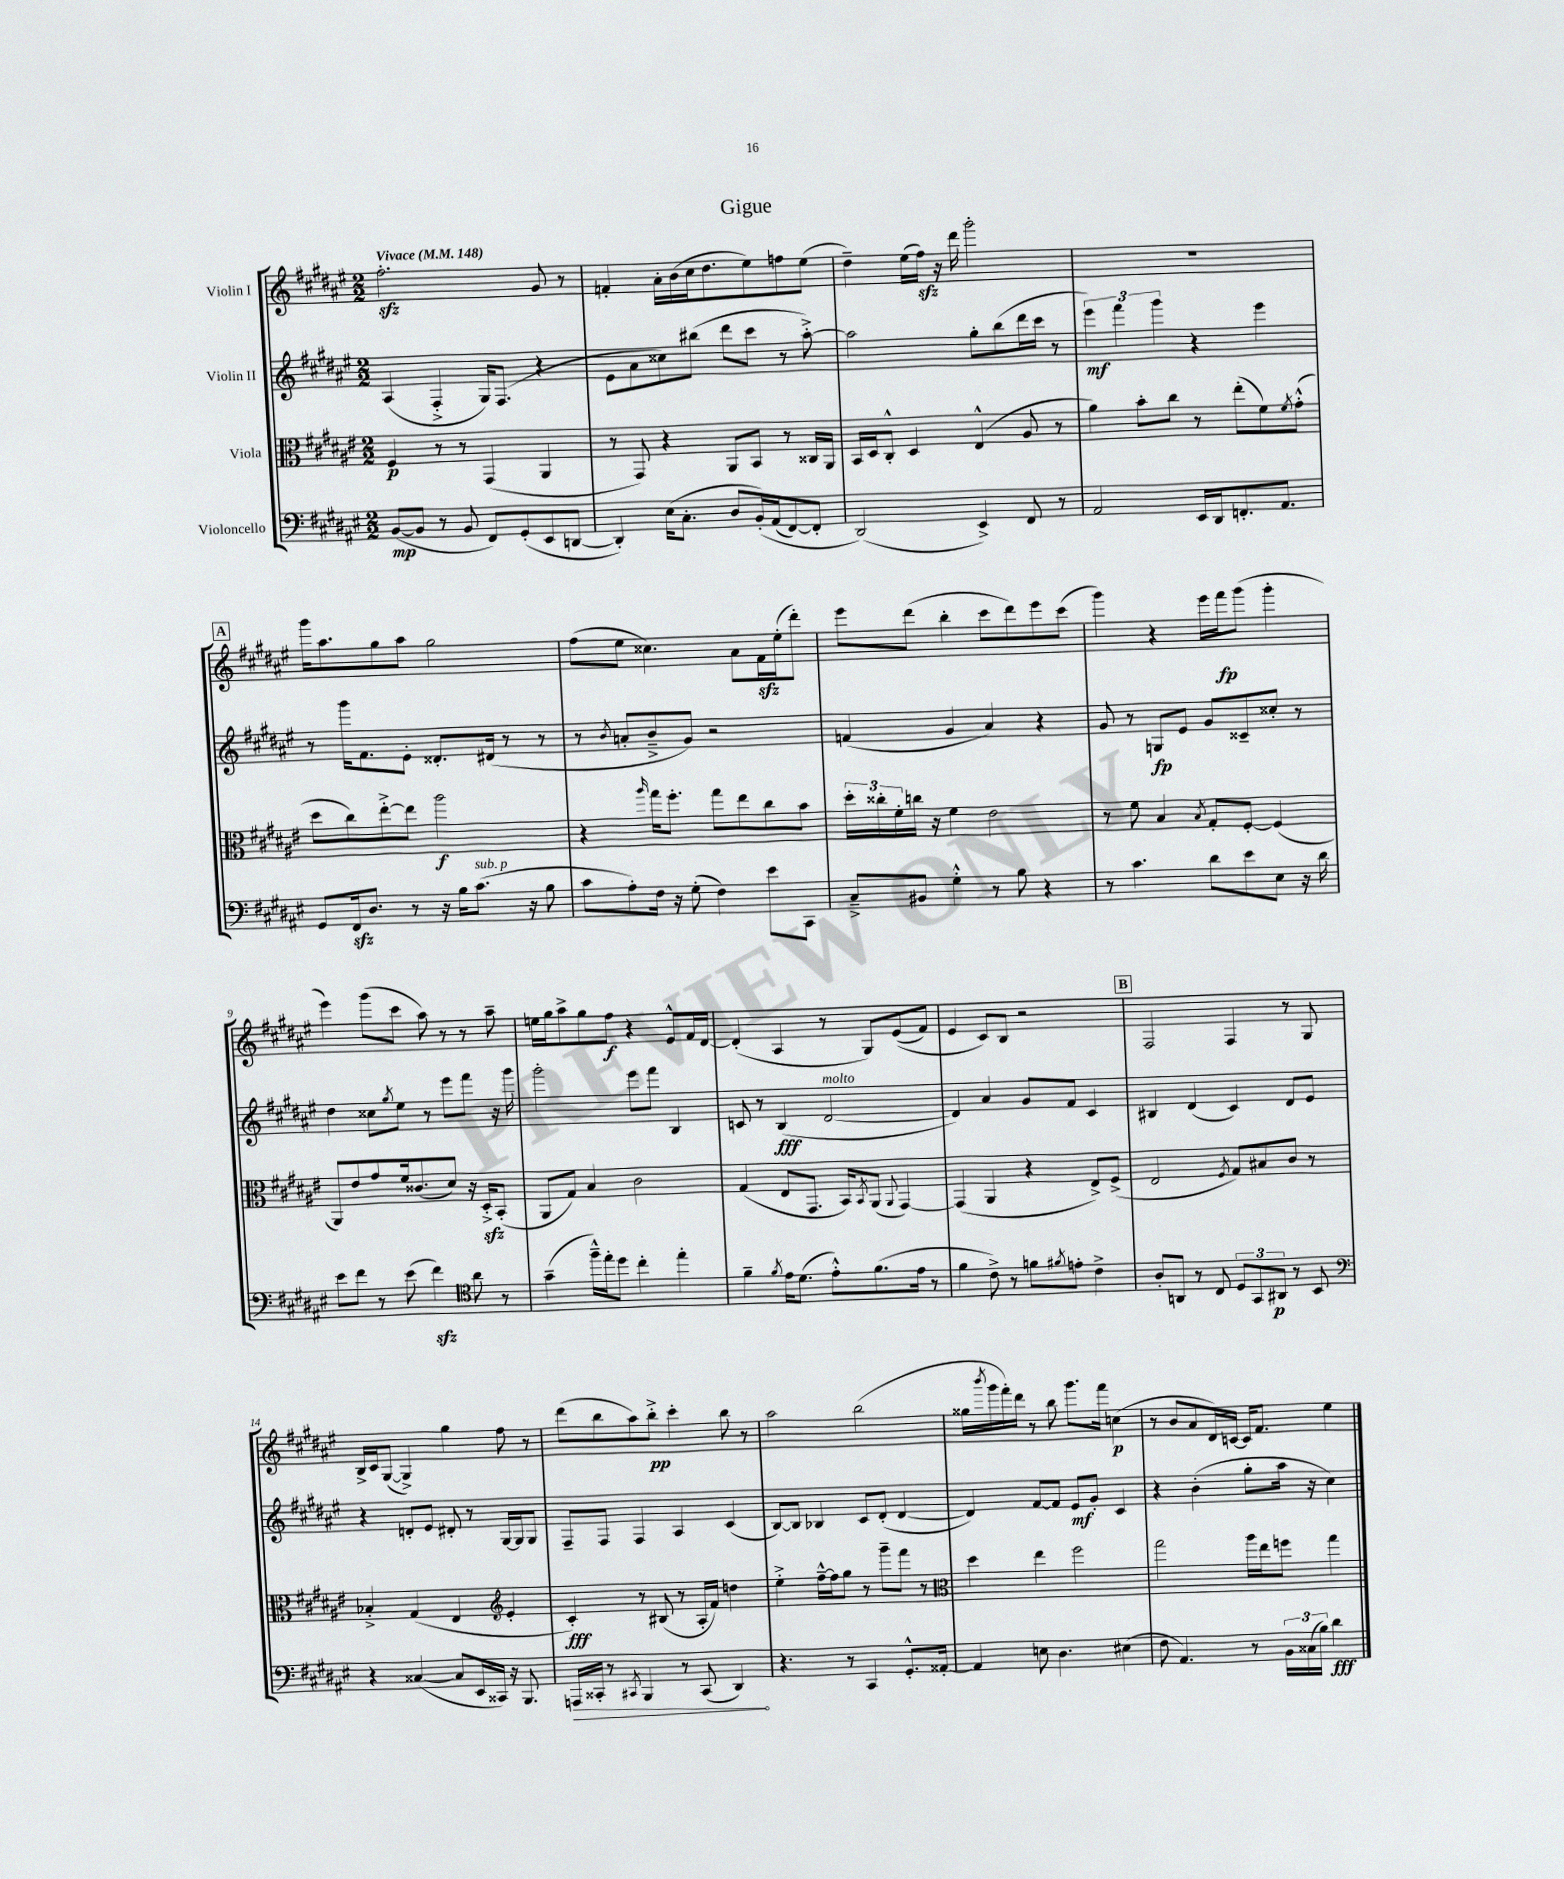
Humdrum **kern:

**kern	**dynam	**kern	**dynam	**kern	**dynam	**kern	**dynam
*part4	*part4	*part3	*part3	*part2	*part2	*part1	*part1
*staff4	*staff4	*staff3	*staff3	*staff2	*staff2	*staff1	*staff1
*I"Violoncello	*	*I"Viola	*	*I"Violin II	*	*I"Violin I	*
*clefF4	*	*clefC3	*	*clefG2	*	*clefG2	*
*k[f#c#g#d#a#e#]	*	*k[f#c#g#d#a#e#]	*	*k[f#c#g#d#a#e#]	*	*k[f#c#g#d#a#e#]	*
*M2/2	*	*M2/2	*	*M2/2	*	*M2/2	*
*MM148	*	*MM148	*	*MM148	*	*MM148	*
=1	=1	=1	=1	=1	=1	=1	=1
!	!	!	!	!	!	!LO:TX:a:B:t=Vivace	!
([8BB/L	mp	4F#/	p	(4A#/	.	2.ff#zz'\	.
8BB/J]	.	.	.	.	.	.	.
8r	.	8r	.	4F#'^/	.	.	.
8BB/	.	8r	.	.	.	.	.
8FF#/L)	.	(4GG#/	.	16G#/KL)	.	.	.
.	.	.	.	(8.F#/J	.	.	.
(8GG#'/	.	.	.	.	.	.	.
8EE#/	.	4AA#/	.	4r	.	8g#/	.
[8DDn/J	.	.	.	.	.	8r	.
=2	=2	=2	=2	=2	=2	=2	=2
4DD'/])	.	8r	.	8e#\L	.	4fn'/	.
.	.	8GG#/)	.	8a#\	.	.	.
(16E#\KL	.	4r	.	8cc##X\)	.	16a#'\LL	.
8.C#'\J	.	.	.	.	.	(16b\	.
.	.	.	.	(8bb#X\J	.	16cc#\J	.
.	.	.	.	.	.	8.dd#\	.
8D#/L	.	8AA#/L	.	8ddd#\L	.	.	.
(16BB'/L)	.	8BB/J	.	8ccc#\J	.	8ee#\)	.
(16AA#/J	.	.	.	.	.	.	.
[8FF#/)	.	8r	.	8r	.	8ffn\	.
8FF#'/J]	.	16C##X/LL	.	[8aa#'^\)	.	(8ee#\J	.
.	.	16AA#/JJ	.	.	.	.	.
=3	=3	=3	=3	=3	=3	=3	=3
(2DD#/)	.	16BB/LL	.	2aa#\]	.	4dd#~\)	.
.	.	16D#/J	.	.	.	.	.
.	.	8C#'^^/J	.	.	.	.	.
.	.	4D#/	.	.	.	(16ee#\LL	.
.	.	.	.	.	.	16ff#zz\JJ)	.
.	.	.	.	.	.	16r	.
.	.	.	.	.	.	16ddd#\	.
4EE#^/)	.	(4E#^^/	.	8gg#'\L	.	2ggg#'\	.
.	.	.	.	(8bb\	.	.	.
8FF#/	.	8A#/	.	16ddd#\L	.	.	.
.	.	.	.	16ccc#\JJ	.	.	.
8r	.	8r	.	8r	.	.	.
=4	=4	=4	=4	=4	=4	=4	=4
2AA#/	.	4a#\)	.	6eee#\)	mf	1r	.
.	.	.	.	6fff#\	.	.	.
.	.	8b'\L	.	.	.	.	.
.	.	.	.	6ggg#\	.	.	.
.	.	8cc#\J	.	.	.	.	.
16EE#/LL	.	8r	.	4r	.	.	.
16DD#/J	.	.	.	.	.	.	.
8.FFn'/	.	(8ee#'\L	.	.	.	.	.
.	.	8f#\)	.	4eee#\	.	.	.
8.AA#/J	.	.	.	.	.	.	.
.	.	8qf#/	.	.	.	.	.
.	.	(8g#'^^\J	.	.	.	.	.
!!LO:LB:g=z
!!LO:REH:place=s1:t=A
=5	=5	=5	=5	=5	=5	=5	=5
8GG#/L	.	8dd#\L	.	8r	.	16ggg#\KL	.
.	.	.	.	.	.	8.aa#\	.
16FF#zz/k	.	8cc#\)	.	16ggg#\KL	.	.	.
8.D#/J	.	.	.	8.f#\	.	.	.
.	.	[8ee#'^\	.	.	.	8gg#\	.
8r	.	8ee#\J]	.	8e#'\J	.	8aa#\J	.
16r	.	2aa#\	f	8.d##X'/L	.	2gg#\	.
16B\KL	.	.	.	.	.	.	.
!LO:TX:a:i:t=sub. p	!	!	!	!	!	!	!
(8.c#\J	.	.	.	.	.	.	.
.	.	.	.	(16d#X/Jk	.	.	.
.	.	.	.	8r	.	.	.
16r	.	.	.	.	.	.	.
8B\	.	.	.	8r	.	.	.
=6	=6	=6	=6	=6	=6	=6	=6
8c#\L	.	4r	.	8r	.	(8ff#\L	.
.	.	.	.	8qb/	.	.	.
8A#'\)	.	.	.	8an'/L	.	8ee#\J	.
.	.	16qqaa#/	.	.	.	.	.
16F#\Jk	.	16gg#\KL	.	8b~^/	.	4.cc##X\)	.
16r	.	8.ff#'\J	.	.	.	.	.
(8G#'\	.	.	.	8g#/J)	.	.	.
4F#\)	.	8gg#\L	.	2r	.	.	.
.	.	8ee#\	.	.	.	8a#\L	.
8e#\L	.	8cc#\	.	.	.	16f#zz\L	.
.	.	.	.	.	.	(16ee#'\J	.
8CC#\J	.	8b\J	.	.	.	8ddd#'\J)	.
=7	=7	=7	=7	=7	=7	=7	=7
8C#~^/L	.	24dd#'\LL	.	(4fn/	.	8eee#\L	.
.	.	24cc##X'\	.	.	.	.	.
.	.	24f#'\	.	.	.	.	.
8BB#X/J	.	16ccn\JJ	.	.	.	(8ddd#\J	.
.	.	16r	.	.	.	.	.
4G#'^^\	.	4f#\	.	4g#/	.	4bb'\	.
8r	.	2e#\	.	4a#/)	.	8ccc#\L	.
8B\	.	.	.	.	.	8ddd#\)	.
4r	.	.	.	4r	.	8eee#\	.
.	.	.	.	.	.	(8ccc#\J	.
=8	=8	=8	=8	=8	=8	=8	=8
8r	.	8r	.	8g#/	.	4ggg#\)	.
4.c#\	.	8f#\	.	8r	.	.	.
.	.	4B/	.	8Gn/L	fp	4r	.
.	.	.	.	8e#/J	.	.	.
.	.	8qB/	.	.	.	.	.
8d#\L	.	8G#'/L	.	8g#/L	.	16eee#\LL	.
.	.	.	.	.	.	16fff#\J	fp
8e#\	.	[8F#'/J	.	8c##X~/	.	(8ggg#\J	.
8E#\J	.	(4F#/]	.	8cc##X'/J	.	4ggg#'\	.
16r	.	.	.	8r	.	.	.
16d#\	.	.	.	.	.	.	.
!!LO:LB:g=z
=9	=9	=9	=9	=9	=9	=9	=9
8e#\L	.	8AA#/L)	.	4dd#\	.	4eee#\)	.
8f#\J	.	8e#/	.	.	.	.	.
8r	.	8g#/	.	8cc##X\L	.	(8ggg#\L	.
.	.	.	.	8qgg#/	.	.	.
(8e#\	.	16f#/k	.	8ee#\J	.	8ccc#\J	.
.	.	(8.c##X/	.	.	.	.	.
4f#zz\)	.	.	.	8r	.	8aa#\)	.
.	.	8d#/J)	.	8eee#\L	.	8r	.
*clefC4	*	*	*	*	*	*	*
8a#\	.	16r	.	8fff#\J	.	8r	.
.	.	16D#zz'^/KL	.	.	.	.	.
8r	.	(8BB'/J	.	16r	.	8aa#~\	.
.	.	.	.	16ggg#\	.	.	.
=10	=10	=10	=10	=10	=10	=10	=10
(4g#~\	.	8AA#/L	.	2ggg#'\	.	16een\LL	.
.	.	.	.	.	.	16gg#\J	.
.	.	8G#/J)	.	.	.	8aa#^\	.
16ff#~^^\LL)	.	4B/	.	.	.	8gg#\	.
16ee#'\J	.	.	.	.	.	.	.
8dd#\J	.	.	.	.	.	8ff#\J	f
4cc#'\	.	2c#\	.	8eee#\L	.	4r	.
.	.	.	.	8fff#\J	.	.	.
4ee#'\	.	.	.	4B/	.	8e#^^/L	.
.	.	.	.	.	.	16f#/L	.
.	.	.	.	.	.	[16d#/JJ	.
=11	=11	=11	=11	=11	=11	=11	=11
4f#~\	.	(4G#/	.	8cn/	.	(4d#'/]	.
.	.	.	.	8r	.	.	.
8qf#/	.	.	.	.	.	.	.
16e#\KL	.	8E#/L	.	(4B/	fff	4A#/	.
(8.d#\J	.	.	.	.	.	.	.
.	.	8.GG#/J	.	.	.	.	.
!	!	!	!	!LO:TX:a:i:t=molto	!	!	!
8e#'^^\L)	.	.	.	[2d#/	.	8r	.
.	.	16BB/KL)	.	.	.	.	.
.	.	8qBB/	.	.	.	.	.
(8.f#\	.	(8AA#/J	.	.	.	8G#/L)	.
.	.	8qqAA#/	.	.	.	.	.
.	.	[4GG#/)	.	.	.	((8e#/	.
16e#\Jk	.	.	.	.	.	.	.
8r	.	.	.	.	.	8f#/J)	.
=12	=12	=12	=12	=12	=12	=12	=12
4f#\	.	(4GG#/]	.	4d#/])	.	4e#/	.
8c#^\)	.	4AA#/	.	4a#/	.	8c#/L)	.
8r	.	.	.	.	.	8B/J	.
8fn\L	.	4r	.	8g#/L	.	2r	.
8qf#X/	.	.	.	.	.	.	.
8en'\J	.	.	.	8f#/J	.	.	.
4c#^\	.	8E#^/L)	.	4c#/	.	.	.
.	.	(8F#^/J	.	.	.	.	.
!!LO:REH:place=s1:t=B
=13	=13	=13	=13	=13	=13	=13	=13
8A#'/L	.	2E#/	.	4B#X/	.	2F#/	.
8AAn/J	.	.	.	.	.	.	.
8r	.	.	.	(4d#/	.	.	.
8C#/	.	.	.	.	.	.	.
.	.	8qF#/	.	.	.	.	.
12D#/L	.	8G#/L)	.	4c#/)	.	4F#/	.
12GG#/	.	.	.	.	.	.	.
.	.	8B#X/	.	.	.	.	.
12AA#X/J	p	.	.	.	.	.	.
8r	.	8c#/J	.	8d#/L	.	8r	.
8BB/	.	8r	.	8e#/J	.	8G#/	.
!!LO:LB:g=z
=14	=14	=14	=14	=14	=14	=14	=14
*clefF4	*	*	*	*	*	*	*
4r	.	4B-X'^/	.	4r	.	16B^/LL	.
.	.	.	.	.	.	16c#/J	.
.	.	.	.	.	.	([8G#/J	.
([4C##X/	.	(4G#/	.	8dn'/L	.	4G#^/])	.
.	.	.	.	8e#/J	.	.	.
8C##/L]	.	4E#/	.	8d#X'/	.	4gg#\	.
16EE#/L	.	.	.	8r	.	.	.
16CC##X/JJ)	.	.	.	.	.	.	.
*	*	*clefG2	*	*	*	*	*
16r	.	4e#'/	.	[16G#/LL	.	8ff#\	.
8.BBB/	.	.	.	16G#/J]	.	.	.
.	.	.	.	8G#/J	.	8r	.
=15	=15	=15	=15	=15	=15	=15	=15
!	!LO:HP:b	!	!	!	!	!	!
16AAAn/LL	>	4c#'/)	fff	8F#~/L	.	(8ddd#\L	.
16CC##X'/JJ	.	.	.	.	.	.	.
8r	.	.	.	8F#/J	.	8bb\	.
8qCC#X/	.	.	.	.	.	.	.
4BBB/	.	8r	.	4F#/	.	8aa#\)	.
.	.	(8B#X/	.	.	.	8bb'^\J	pp
8r	.	8r	.	4A#/	.	4ccc#'\	.
(8CC#/	.	16A#'/LL	.	.	.	.	.
.	.	16f#/JJ)	.	.	.	.	.
4DD#/)	.	4ddn\	.	(4c#/	.	8bb\	.
.	.	.	.	.	.	8r	.
.	]	.	.	.	.	.	.
=16	=16	=16	=16	=16	=16	=16	=16
4.r	.	4ee#'^\	.	[8B/L)	.	2aa#\	.
.	.	.	.	8B/J]	.	.	.
.	.	[16ff#~^^\LL	.	4B-X/	.	.	.
.	.	16ff#\J]	.	.	.	.	.
8r	.	8gg#\J	.	.	.	.	.
4CC#/	.	8r	.	8c#/L	.	(2bb\	.
.	.	8ggg#~\L	.	(8d#'/J	.	.	.
8.GG#'^^/L	.	8fff#\J	.	[4d#/	.	.	.
.	.	8r	.	.	.	.	.
[16AA##X'/Jk	.	.	.	.	.	.	.
=17	=17	=17	=17	=17	=17	=17	=17
*	*	*clefC3	*	*	*	*	*
4AA##/]	.	4dd#\	.	4d#/])	.	16gg##X\LL	.
.	.	.	.	.	.	8qbbb/	.
.	.	.	.	.	.	16ggg#\	.
.	.	.	.	.	.	16fff#'\)	.
.	.	.	.	.	.	16ddd#\JJ	.
8En\	.	4ee#\	.	[8f#/L	.	8r	.
4.D#\	.	.	.	8f#/J]	.	8bb\	.
.	.	2ff#\	.	8e#/L	mf	8.ggg#\L	.
.	.	.	.	8g#'/J	.	.	.
.	.	.	.	.	.	16fff#\Jk	.
(4E#X\	.	.	.	4c#/	.	(4ccn\	p
=18	=18	=18	=18	=18	=18	=18	=18
8F#\	.	2gg#\	.	4r	.	8r	.
4.AA#/)	.	.	.	.	.	8b/L	.
.	.	.	.	(4b'\	.	8a#/	.
.	.	.	.	.	.	16d#/L)	.
.	.	.	.	.	.	[16cn/JJ	.
8r	.	16aa#\LL	.	8gg#'\L	.	16c/KL]	.
.	.	16ee#\J	.	.	.	8.f#/J	.
24BB\LL	.	8ffn\J	.	16aa#\Jk	.	.	.
(24C##X\	.	.	.	.	.	.	.
.	.	.	.	16r	.	.	.
24B\JJ)	.	.	.	.	.	.	.
4d#\	fff	4gg#\	.	4cc#\)	.	4ee#\	.
==	==	==	==	==	==	==	==
*-	*-	*-	*-	*-	*-	*-	*-
